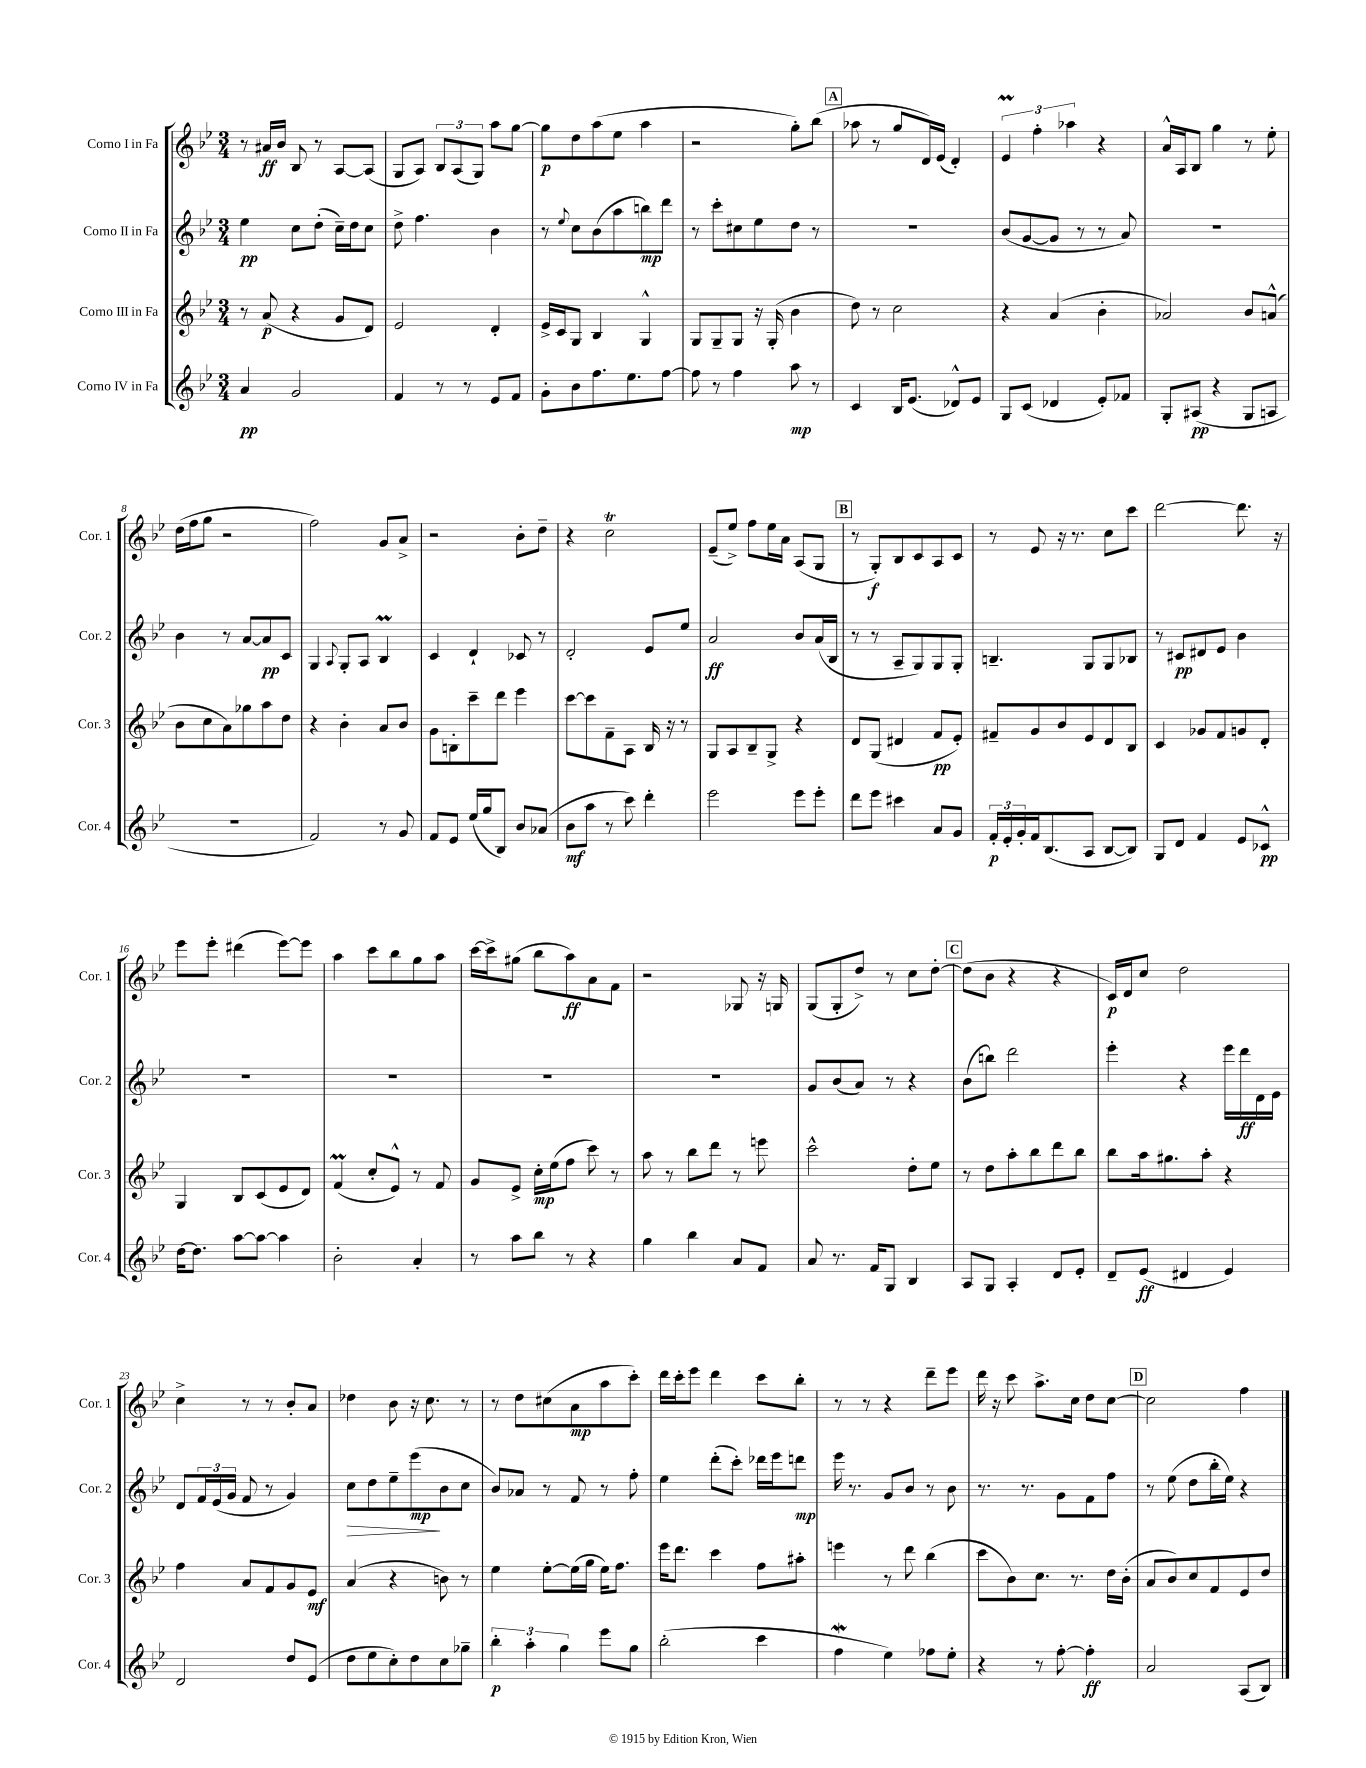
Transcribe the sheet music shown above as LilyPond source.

<<
\new StaffGroup <<
\new Staff = "s0" \with { instrumentName = "Corno I in Fa" shortInstrumentName = "Cor. 1" } {
    \clef treble \key bes \major \numericTimeSignature \time 3/4
    r8 ais'16\ff bes'16 bes8 r8 a8~ a8( |
    g8 a8) \tuplet 3/2 { bes8 a8( g8) } a''8 g''8~ |
    g''8\p d''8 a''8( ees''8 a''4 |
    r2 g''8-.) bes''8( |
    \mark \markup { \box "A" } aes''8 r8 g''8 d'16) ees'16( d'4-.) |
    \tuplet 3/2 { ees'4\prall f''4-. aes''4 } r4 |
    a'16-^ a16 bes8 g''4 r8 ees''8-. |
    d''16( f''16 g''8 r2 |
    f''2) g'8 a'8-> |
    r2 bes'8-. d''8-- |
    r4 c''2\trill |
    ees'8--( ees''8->) f''8 ees''16 a'16 a8( g8 |
    \mark \markup { \box "B" } r8 g8-.\f) bes8 c'8 a8 c'8 |
    r8 ees'8 r16 r8. c''8 c'''8 |
    d'''2~ d'''8. r16 |
    ees'''8 ees'''8-. dis'''4( ees'''8~) ees'''8 |
    a''4 c'''8 bes''8 g''8 a''8 |
    c'''16~ c'''16-> gis''8( bes''8 a''8\ff) a'8 f'8 |
    r2 ges8 r16 g16 |
    g8( g8-. d''8->) r8 c''8 d''8~-. |
    \mark \markup { \box "C" } d''8( bes'8 r4 r4 |
    c'16\p) d'16 c''8 d''2 |
    c''4-> r8 r8 bes'8-. a'8 |
    des''4 bes'8 r16 c''8. r8 |
    r8 d''8 cis''8( a'8\mp a''8 c'''8-.) |
    d'''16 c'''16-. ees'''8 d'''4 c'''8 bes''8-. |
    r8 r8 r4 d'''8-- ees'''8 |
    d'''16 r16 c'''8 a''8.-> c''16 d''8 c''8~ |
    \mark \markup { \box "D" } c''2 f''4 \bar "|." |
}
\new Staff = "s1" \with { instrumentName = "Corno II in Fa" shortInstrumentName = "Cor. 2" } {
    \clef treble \key bes \major \numericTimeSignature \time 3/4
    ees''4\pp c''8 d''8-.( c''16--) d''16 c''8 |
    d''8-> f''4. bes'4 |
    r8 \appoggiatura { ees''8 } c''8 bes'8( a''8 b''8\mp) d'''8 |
    r8 c'''8-. cis''8 ees''8 d''8 r8 |
    \mark \markup { \box "A" } R2. |
    bes'8( g'8~ g'8 r8 r8 a'8) |
    R2. |
    bes'4 r8 a'8~ a'8\pp c'8 |
    g4 \appoggiatura { a8 } g8-. a8 bes4\prall |
    c'4 d'4-! ces'8 r8 |
    d'2-. ees'8 ees''8 |
    a'2\ff bes'8 a'16( bes16 |
    \mark \markup { \box "B" } r8 r8 a8-- g8) g8 g8-. |
    b4.-- g8 g8 bes8 |
    r8 cis'8\pp dis'8 ees'8 bes'4 |
    R2. |
    R2. |
    R2. |
    R2. |
    g'8 bes'8( a'8) r8 r4 |
    \mark \markup { \box "C" } bes'8( b''8) d'''2 |
    ees'''4-. r4 ees'''16 d'''16\ff d'16 ees'16 |
    d'8 \tuplet 3/2 { f'16 ees'16( g'16 } f'8 r8 g'4) |
    c''8\> d''8 ees''8-- ees'''8\mp\!( bes'8 c''8 |
    bes'8) aes'8 r8 f'8 r8 f''8-. |
    ees''4 d'''8-.( c'''8-.) des'''16 ees'''16 d'''8\mp |
    ees'''16 r8. g'8 bes'8 r8 bes'8 |
    r8. r8. g'8 f'8 f''8 |
    \mark \markup { \box "D" } r8 ees''8( d''8 bes''16-. ees''16) r4 \bar "|." |
}
\new Staff = "s2" \with { instrumentName = "Corno III in Fa" shortInstrumentName = "Cor. 3" } {
    \clef treble \key bes \major \numericTimeSignature \time 3/4
    r8 a'8\p( r4 g'8 d'8) |
    ees'2 d'4-. |
    ees'16-> c'16 g8 bes4 g4-^ |
    g8 g8-- g8 r16 g16-.( bes'4 |
    \mark \markup { \box "A" } d''8) r8 c''2 |
    r4 a'4( bes'4-. |
    aes'2) bes'8 a'8-^( |
    bes'8 c''8 a'8) ges''8 a''8 d''8 |
    r4 bes'4-. a'8 bes'8 |
    g'8 b8-. c'''8-- d'''8 ees'''4 |
    c'''8~ c'''8 f'8-- a8 bes16 r16 r8 |
    g8 a8 bes8-- g8-> r4 |
    \mark \markup { \box "B" } d'8 g8( dis'4 f'8\pp ees'8-.) |
    fis'8-- g'8 bes'8 ees'8 d'8 bes8 |
    c'4 ges'8 f'8 g'8 d'8-. |
    g4 bes8 c'8( ees'8 d'8) |
    f'4\prall( c''8-. ees'8-^) r8 f'8 |
    g'8 ees'8-> c''16-.\mp ees''16( f''8 c'''8) r8 |
    a''8 r8 bes''8 d'''8 r8 e'''8 |
    c'''2-^ d''8-. ees''8 |
    \mark \markup { \box "C" } r8 d''8 a''8-. bes''8 d'''8 bes''8 |
    bes''8 a''16 gis''8. a''8-. r4 |
    f''4 a'8 f'8 g'8 ees'8\mf |
    a'4( r4 b'8) r8 |
    ees''4 ees''8~-. ees''16( g''16 ees''16) f''8. |
    ees'''16 d'''8. c'''4 f''8 ais''8-. |
    e'''4 r8 d'''8 bes''4( |
    c'''8 bes'8) c''8. r8. d''16 bes'16-.( |
    \mark \markup { \box "D" } a'8 bes'8) c''8 f'8 ees'8 d''8 \bar "|." |
}
\new Staff = "s3" \with { instrumentName = "Corno IV in Fa" shortInstrumentName = "Cor. 4" } {
    \clef treble \key bes \major \numericTimeSignature \time 3/4
    a'4\pp g'2 |
    f'4 r8 r8 ees'8 f'8 |
    g'8-. bes'8 f''8. ees''8. f''8~ |
    f''8 r8 f''4 a''8\mp r8 |
    \mark \markup { \box "A" } c'4 bes16 ees'8.( des'8-^) ees'8 |
    g8 c'8( des'4 ees'8-.) fes'8 |
    g8-. ais8\pp( r4 g8 a8 |
    R2. |
    f'2) r8 g'8 |
    f'8 ees'8 ees''16( g''16 bes8) bes'8 aes'8( |
    bes'8\mf a''8 r8 c'''8) d'''4-. |
    ees'''2 ees'''8 ees'''8-. |
    \mark \markup { \box "B" } d'''8 ees'''8 cis'''4 a'8 g'8 |
    \tuplet 3/2 { f'16-.\p ees'16-. g'16-. } f'16 bes8.( a8 bes8~ bes8) |
    g8 d'8 f'4 ees'8 ces'8-^\pp |
    d''16~ d''8. a''8~ a''8~ a''4 |
    bes'2-. a'4-. |
    r8 a''8 bes''8 r8 r4 |
    g''4 bes''4 a'8 f'8 |
    a'8 r8. f'16 g8 bes4 |
    \mark \markup { \box "C" } a8 g8 a4-. d'8 ees'8-. |
    d'8-- ees'8\ff( dis'4 ees'4) |
    d'2 d''8 ees'8( |
    d''8 ees''8 c''8-.) d''8 c''8 ges''8-- |
    \tuplet 3/2 { bes''4-.\p a''4-. g''4 } ees'''8 g''8 |
    bes''2-.( c'''4 |
    f''4\mordent ees''4) fes''8 ees''8-. |
    r4 r8 f''8~-. f''4-.\ff |
    \mark \markup { \box "D" } a'2 a8( bes8) \bar "|." |
}
>>
>>
